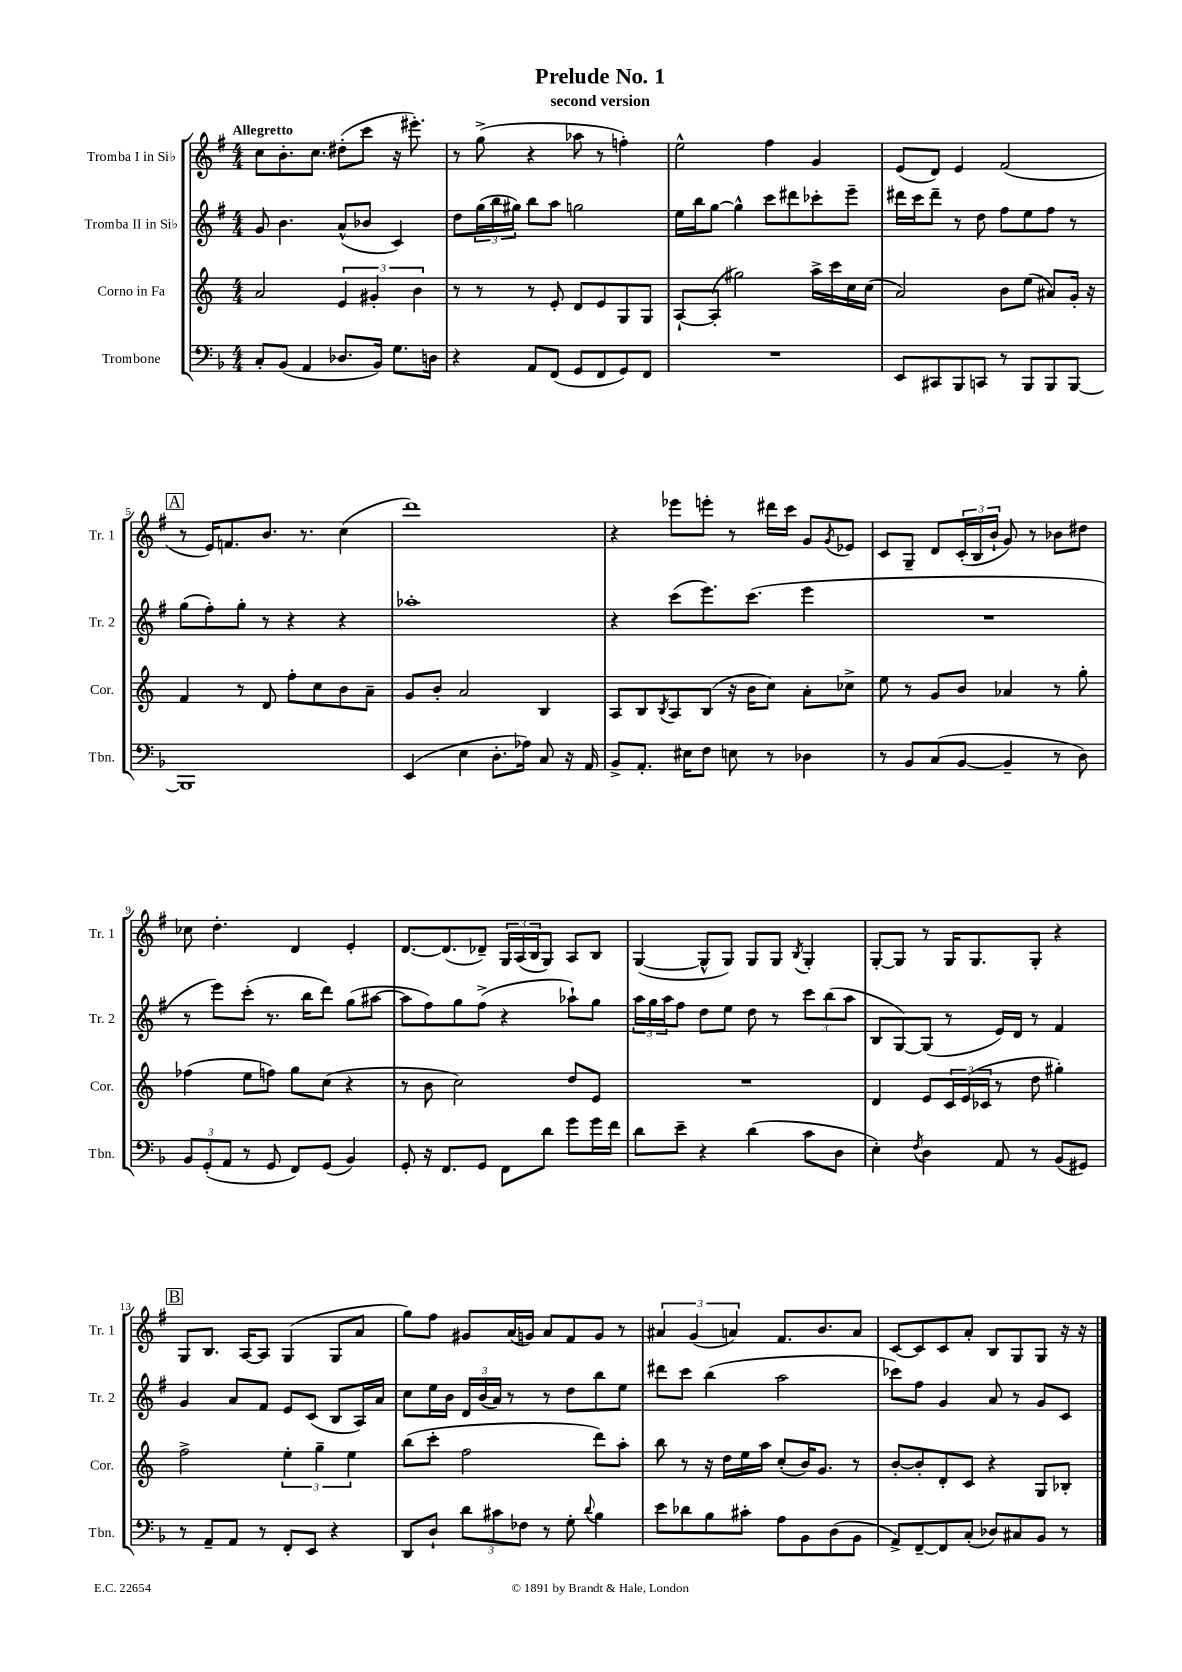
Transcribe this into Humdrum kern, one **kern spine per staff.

**kern	**kern	**kern	**kern
*staff4	*staff3	*staff2	*staff1
*clefF4	*clefG2	*clefG2	*clefG2
*k[b-]	*k[]	*k[f#]	*k[f#]
*M4/4	*M4/4	*M4/4	*M4/4
8C'/L	2a/	8g/	8cc\L
(8BB-/J	.	4.b\	8.b'\
4AA/	.	.	.
.	.	.	8.cc\J
8.D-/L	6e/	(8a^^/L	(8dd#'\L
.	.	8b-/J	8ccc\J
.	6g#'/	.	.
16BB-/Jk)	.	.	.
8.G\L	.	4c/)	16r
.	.	.	8.eee#'\)
.	6b\	.	.
16D\Jk	.	.	.
=	=	=	=
4r	8r	8dd\L	8r
.	8r	(24gg\L	(8gg^\
.	.	24bb\	.
.	.	24gg#\JJ)	.
8AA/L	8r	8bb\L	4r
(8FF/J	8e'/	8aa\J	.
8GG/L	8d/L	2gg\	8aa-\
8FF/	8e/	.	8r
8GG/)	8G/	.	4ff'\)
8FF/J	8G/J	.	.
=	=	=	=
1r	[8A`/L	16ee\LL	2ee^^\
.	.	16bb\J	.
.	(8A'/]J	[8gg\J	.
.	2gg#\)	4gg^^\]	.
.	.	8ccc\L	4ff#\
.	.	8ddd#\	.
.	16aa^\LL	8ccc-'\	4g/
.	16ccc\	.	.
.	16cc\	8eee~\J	.
.	(16cc\JJ	.	.
=	=	=	=
8EE/L	2a/)	16ddd#\LL	(8e/L
.	.	16ccc\J	.
8CC#/	.	8ddd#~\J	8d/J)
8BBB-/	.	8r	4e/
8CC/J	.	8dd\	.
8r	8b\L	8ff#\L	(2f#/
8BBB-/L	(8ee\J	8ee\	.
8BBB-/	8a#/L)	8ff#\J	.
[8BBB-/J	16g'/Jk	8r	.
.	16r	.	.
=	=	=	=
1BBB-]	4f/	(8gg\L	8r
.	.	8ff#'\)	16e/LK)
.	.	.	8.f/
.	8r	8gg'\J	.
.	8d/	8r	8.b/J
.	8ff'\L	4r	.
.	.	.	8.r
.	8cc\	.	.
.	8b\	4r	(4cc\
.	8a~\J	.	.
=	=	=	=
(4EE/	8g/L	1aa-'	1ddd)
.	8b'/J	.	.
4E\	2a/	.	.
8.D'\L	.	.	.
16A-\Jk)	.	.	.
8C/	4B/	.	.
16r	.	.	.
16AA/	.	.	.
=	=	=	=
8BB-^/L	8A/L	4r	4r
8.AA'/J	8B/	.	.
.	8qB/	.	.
.	8A/	(8ccc\L	8eee-\L
16E#\LK	.	.	.
8F\J	(8B/J	8.eee\)	8eee'\J
8E\	16r	.	8r
.	16b\LK	(8.ccc\J	.
8r	8cc\J)	.	16ddd#\LL
.	.	.	16ccc\JJ
4D-\	8a'\L	4eee\	8g/L
.	.	.	8qg/
.	8cc-^\J	.	8e-/J
=	=	=	=
8r	8ee\	1r	8c/L
8BB-/L	8r	.	8G~/J
(8C/	8g/L	.	8d/L
[8BB-/J	8b/J	.	(24c'/L
.	.	.	24B/
.	.	.	24b`/JJ
4BB-~/]	4a-/	.	8g/)
.	.	.	8r
8r	8r	.	8b-\L
8D\)	8gg'\	.	8dd#\J
=	=	=	=
12BB-/L	(4ff-\	8r	8cc-\
(12GG'/	.	.	.
.	.	8eee\L)	4.dd'\
12AA/J	.	.	.
8r	8ee\L	(8ccc'\J	.
8GG/	8ff\J)	8.r	.
8FF/L)	8gg\L	.	4d/
.	.	16bb\LK	.
(8GG/J	(8cc\J	8ddd\J)	.
4BB-/)	4r	(8gg\L	4e'/
.	.	[8aa#\J	.
=	=	=	=
8GG'/	8r	8aa#\]L	[8.d/L
16r	8b\	8ff#\)	.
8.FF/L	.	.	(8.d/]
.	2cc\)	8gg\	.
8GG/J	.	(8ff#^\J	8d-~/J)
8FF\L	.	4r	24G/LL
.	.	.	(24A/
.	.	.	24B/J
8d\J	.	.	8G/J)
8g\L	8dd/L	8aa-`\L)	8A/L
16g\L	8e/J	8gg\J	8B/J
16f\JJ	.	.	.
=	=	=	=
8d\L	1r	24aa\LL	([4G/
.	.	24gg\	.
.	.	24aa\J	.
8e~\J	.	8ff#\J	.
4r	.	8dd\L	8G^^/]L
.	.	8ee\J	8G/J)
(4d\	.	8dd\	8G/L
.	.	8r	8G/J
.	.	.	8qB/
8c\L	.	12ccc\L	4G'/
.	.	(12bb\	.
8D\J	.	.	.
.	.	12aa\J	.
=	=	=	=
4E'\)	4d/	8B/L	[8G'/L
.	.	[8G/)	8G/]J
8qF/	.	.	.
4D\	8e/L	(8G/]J	8r
.	24c/L	8r	16G/LK
.	(24e/	.	.
.	.	.	8.G/
.	24c-/JJ	.	.
8AA/	8r	16e/LL)	.
.	.	16d/JJ	.
8r	8dd\	8r	8G'/J
(8BB-/L	4gg#'\)	4f#/	4r
8GG#/J)	.	.	.
=	=	=	=
8r	2ff^\	4g/	8G/L
8AA~/L	.	.	8.B/J
8AA/J	.	8a/L	.
.	.	.	[16A/LK
8r	.	8f#/J	8A/]J
8FF'/L	6ee'\	8e/L	(4G/
8EE/J	.	(8c/J	.
.	6gg~\	.	.
4r	.	8B/L	8G/L
.	6ee\	.	.
.	.	16A/L)	8a/J
.	.	16a/JJ	.
=	=	=	=
8DD/L	(8bb\L	8cc\L	8gg\L)
8D`/J	8ccc'\J	16ee\L	8ff#\J
.	.	16b\JJ	.
12d\L	2ff\	24d/LL	8g#/L
.	.	(24b/	.
12c#\	.	24a/JJ)	.
.	.	8r	(16a/L
12F-\J	.	.	.
.	.	.	16g/JJ)
8r	.	8r	8a/L
8G'\	.	8dd\L	8f#/
8qqd/	.	.	.
4B-\	8ddd\L)	8bb\	8g/J
.	8aa'\J	8ee\J	8r
=	=	=	=
8e\L	8bb\	8ddd#\L	6a#/
8d-\	8r	8ccc\J	.
.	.	.	(6g/
8B-\	16r	(4bb\	.
.	16dd\LL	.	.
.	.	.	6a/)
8c#'\J	16ee\	.	.
.	16aa\JJ	.	.
8A\L	(8cc'/L	2aa\	8.f#/L
8BB-\	16b/K)	.	.
.	8.g/J	.	8.b/
(8D\	.	.	.
8BB-\J	8r	.	8a/J
=	=	=	=
8AA^/L)	[8b'/L	8ccc-\L)	[8c/L
[8FF~/	8b'/]	8ff#\J	8c/]
8FF/]	8d'/	4g/	8c/
(8C'/J	8c/J	.	8a'/J
8D-/L)	4r	8a/	8B/L
8C#/	.	8r	8G/
8BB-/J	8G/L	8g/L	8G/J
8r	8B-'/J	8c/J	16r
.	.	.	16r
==	==	==	==
*-	*-	*-	*-
